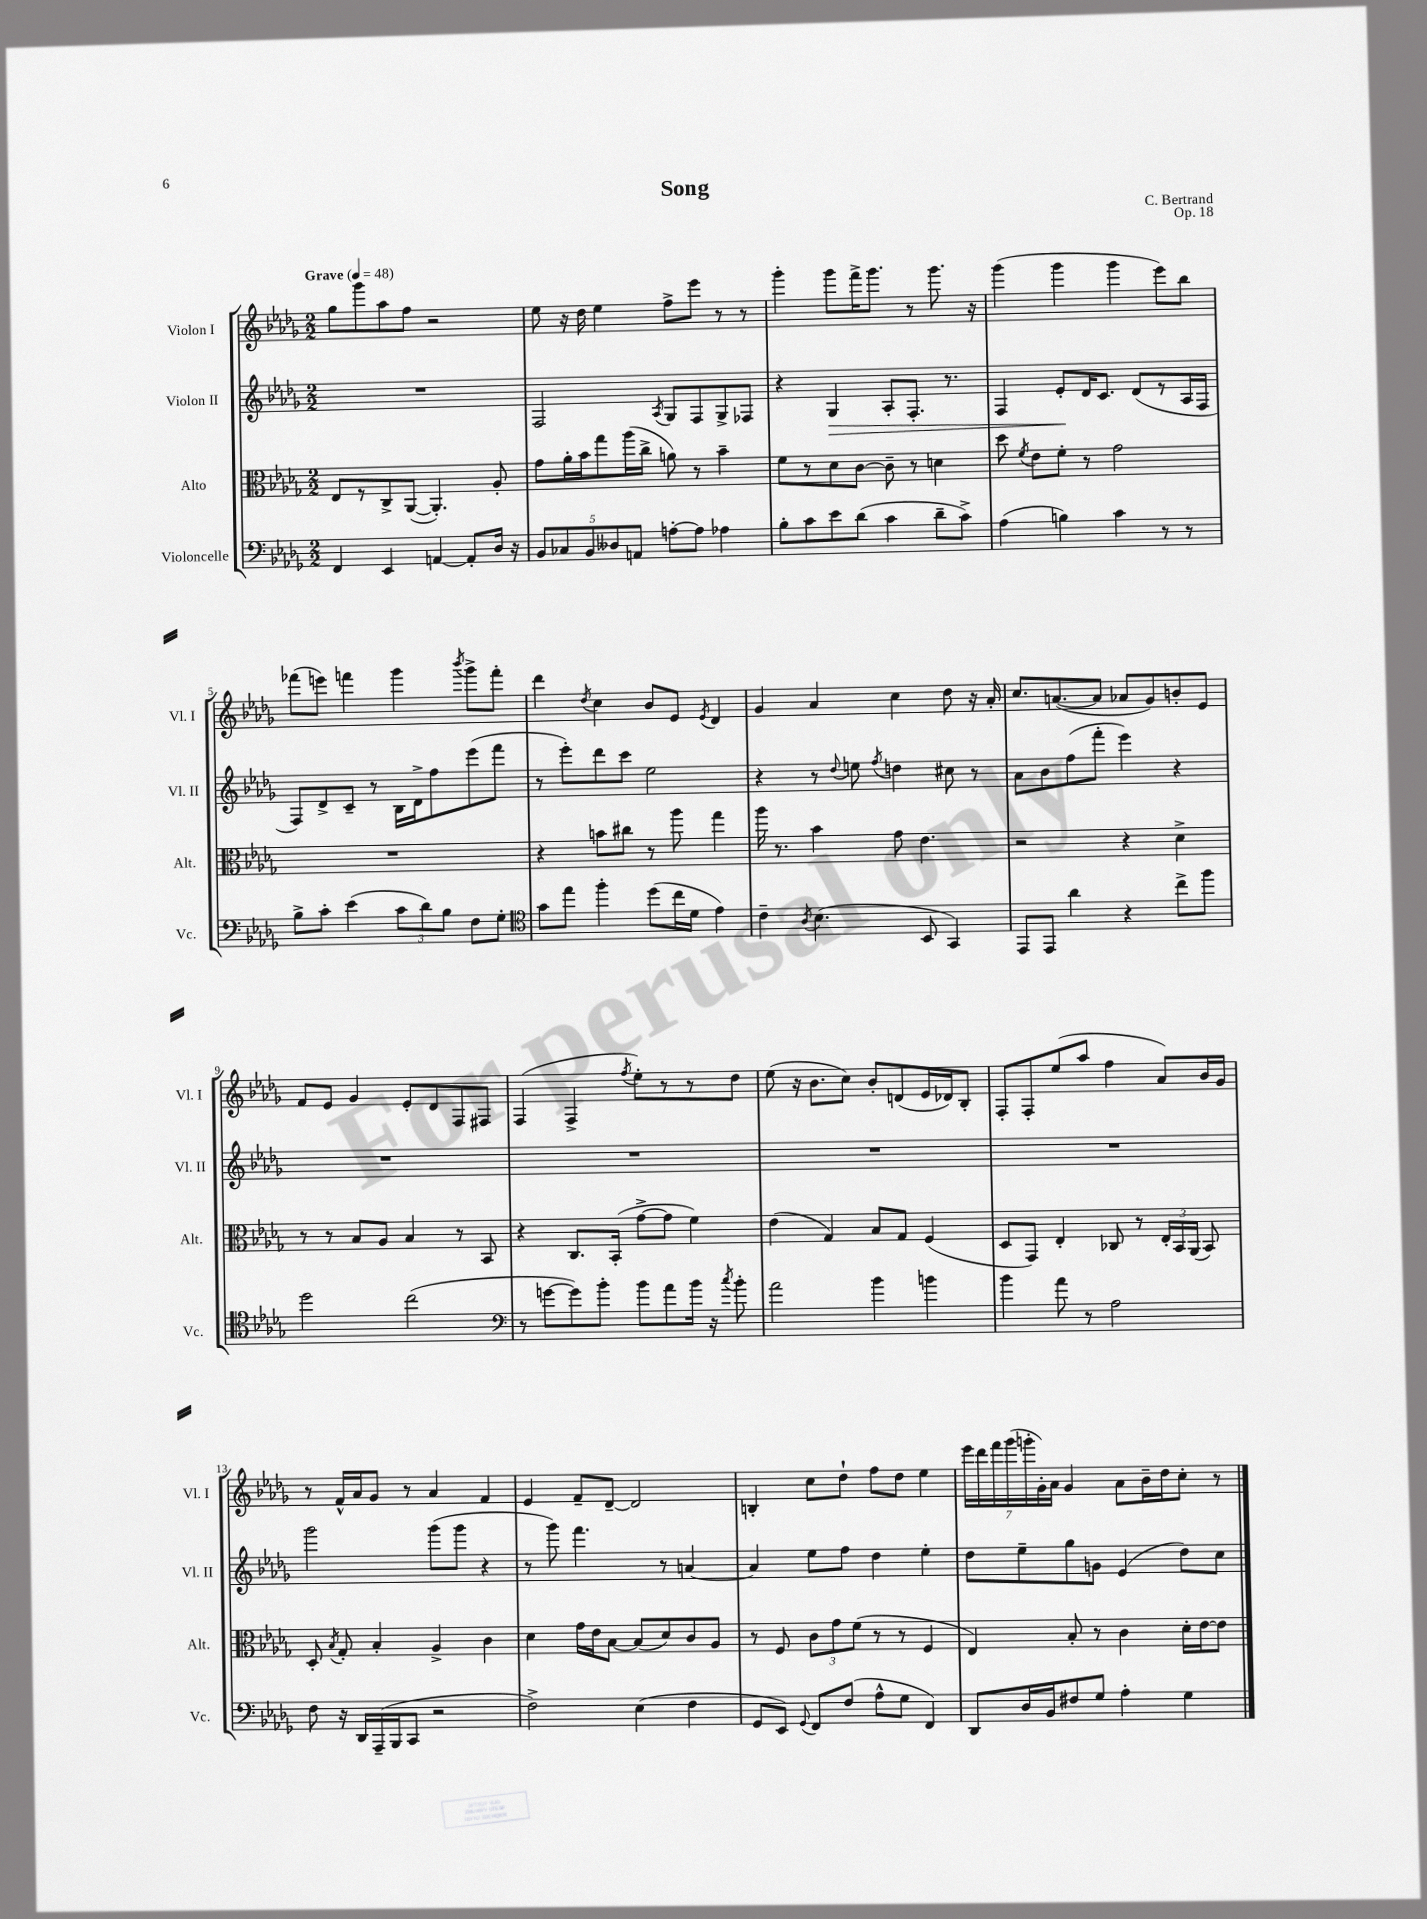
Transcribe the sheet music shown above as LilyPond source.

\header { title = "Song" composer = "C. Bertrand" opus = "Op. 18" }
<<
\new StaffGroup <<
\new Staff = "s0" \with { instrumentName = "Violon I" shortInstrumentName = "Vl. I" } {
    \clef treble \key des \major \numericTimeSignature \time 2/2 \tempo "Grave" 4 = 48
    \autoBeamOff ges''8[ ges'''8 aes''8 f''8] r2 |
    ees''8 r16 des''16 ees''4 f''8[-> ees'''8] r8 r8 |
    ges'''4-. ges'''8[ f'''16-> ges'''8.] r8 ges'''8. r16 |
    ges'''4( ges'''4 ges'''4 ees'''8[) bes''8] |
    fes'''8[( e'''8]) f'''4 ges'''4 \acciaccatura { bes'''8 } ges'''8[-> f'''8]-. |
    des'''4 \acciaccatura { des''8 } c''4 bes'8[ ees'8] \acciaccatura { ees'8 } des'4 |
    ges'4 aes'4 c''4 des''8 r16 aes'16-. |
    c''8.[ a'8.~( a'8] aes'8[ ges'8) b'8-. ees'8] |
    f'8[ ees'8] ges'4 ees'8[-. des'8 f8 fis8] |
    f4( f4-> \acciaccatura { f''8 } ees''8[-.) r8 r8 des''8] |
    ees''8( r16 bes'8.[ c''8]) bes'8[-. d'8( ees'16 des'16) bes8]-. |
    f8[-. f8-. ees''8( aes''8] f''4 aes'8[) bes'16 ges'16] |
    r8 f'16[-^ aes'16 ges'8] r8 aes'4 f'4 |
    ees'4 f'8[-- des'8]~-- des'2 |
    b4-. c''8[ des''8]-! f''8[ des''8] ees''4 |
    \tuplet 7/4 { ees'''16[ des'''16 f'''16 ges'''16( g'''16-. ges'16-.) aes'16] } ges'4 aes'8[ bes'16-- des''16 c''8]-. r8 \bar "|." |
}
\new Staff = "s1" \with { instrumentName = "Violon II" shortInstrumentName = "Vl. II" } {
    \clef treble \key des \major \numericTimeSignature \time 2/2
    \autoBeamOff R1 |
    f2 \acciaccatura { aes8 } ges8[ f8 ges8-> fes8] |
    r4 ges4\> aes8[-. f8.]-. r8. |
    f4 ees'8[-.\! des'16 c'8.] des'8[( r8 aes16 f16] |
    f8[) des'8-> c'8]-- r8 bes16[ des'16-> f''8 ees'''8( f'''8] |
    r8 ees'''8[-.) des'''8 c'''8] ees''2 |
    r4 r8 \appoggiatura { des''8 } e''8 \acciaccatura { f''8 } d''4 cis''8 r8 |
    aes'8[ bes'8 f''8( f'''8]-. ees'''4) r4 |
    R1 |
    R1 |
    R1 |
    R1 |
    ges'''2 ges'''8[( ges'''8] r4 |
    r8 ges'''8) f'''4. r8 a'4~ |
    a'4 ees''8[ f''8] des''4 ees''4-. |
    des''8[ ees''8-- ges''8 g'8] ees'4( des''8[) c''8] \bar "|." |
}
\new Staff = "s2" \with { instrumentName = "Alto" shortInstrumentName = "Alt." } {
    \clef alto \key des \major \numericTimeSignature \time 2/2
    \autoBeamOff ees8[ r8 c8-> aes,8]~( aes,4.-.) aes8-. |
    ges'8[ aes'16-. bes'16 ges''8 aes''16( c''16]-> a'8) r8 bes'4-- |
    f'8[ r8 des'8 c'8]~ c'8-- r8 d'4 |
    des''8 \acciaccatura { f'8 } ees'8[ f'8]-. r8 ges'2 |
    R1 |
    r4 b'8[ cis''8] r8 aes''8 ges''4 |
    aes''16 r8. bes'4 ges'8 ees'4. |
    r2 r4 des'4-> |
    r8 r8 bes8[ aes8] bes4 r8 bes,8 |
    r4 c8.[ bes,16]-.( ges'8[~-> ges'8] f'4) |
    ees'4( ges4) bes8[ ges8] f4( |
    des8[ ges,8]) ees4-. ces8 r8 \tuplet 3/2 { ees16[-. bes,16 aes,16]( } bes,8) |
    des8-. \acciaccatura { bes8 } ges8-. bes4-. aes4-> c'4 |
    des'4 ges'16[ ees'16 bes8]~ bes8[( des'8) c'8 aes8] |
    r8 f8 \tuplet 3/2 { c'8[ ges'8 f'8]( } r8 r8 f4 |
    ees4) bes8-. r8 c'4 des'16[-. ees'16~ ees'8] \bar "|." |
}
\new Staff = "s3" \with { instrumentName = "Violoncelle" shortInstrumentName = "Vc." } {
    \clef bass \key des \major \numericTimeSignature \time 2/2
    \autoBeamOff f,4 ees,4 a,4~ a,8[-. des16] r16 |
    \tuplet 5/4 { bes,8[ ces8 bes,8 deses8 a,8] } a8[~-. a8] aes4 |
    bes8[-. c'8 ees'8 des'8]( c'4 des'8[-- c'8]->) |
    aes4( b4) c'4 r8 r8 |
    bes8[-> c'8]-. ees'4( \tuplet 3/2 { c'8[ des'8) bes8] } f8[ ges8]-. |
    \clef tenor ges'8[ ees''8] f''4-. des''8[( c''16 des'16] ees'4) |
    c'4-- \acciaccatura { aes8 } bes4.( bes,8 ges,4) |
    ees,8[ ees,8] aes'4 r4 c''8[-> f''8] |
    des''2 c''2( |
    \clef bass r8 g'8[~ g'8) bes'8]-. bes'8[ aes'8 bes'16] r16 \acciaccatura { c''8 } bes'8-. |
    aes'2 bes'4 b'4 |
    bes'4 aes'8 r8 aes2 |
    f8 r16 des,16[ aes,,16--( bes,,16 c,8] r2 |
    f2->) ees4( f4 |
    ges,8[ ees,8]) \appoggiatura { ges,8 } f,8[ f8]( aes8[-^ ges8] f,4) |
    des,8[ des16 bes,16 fis8 ges8] aes4-. ges4 \bar "|." |
}
>>
>>
